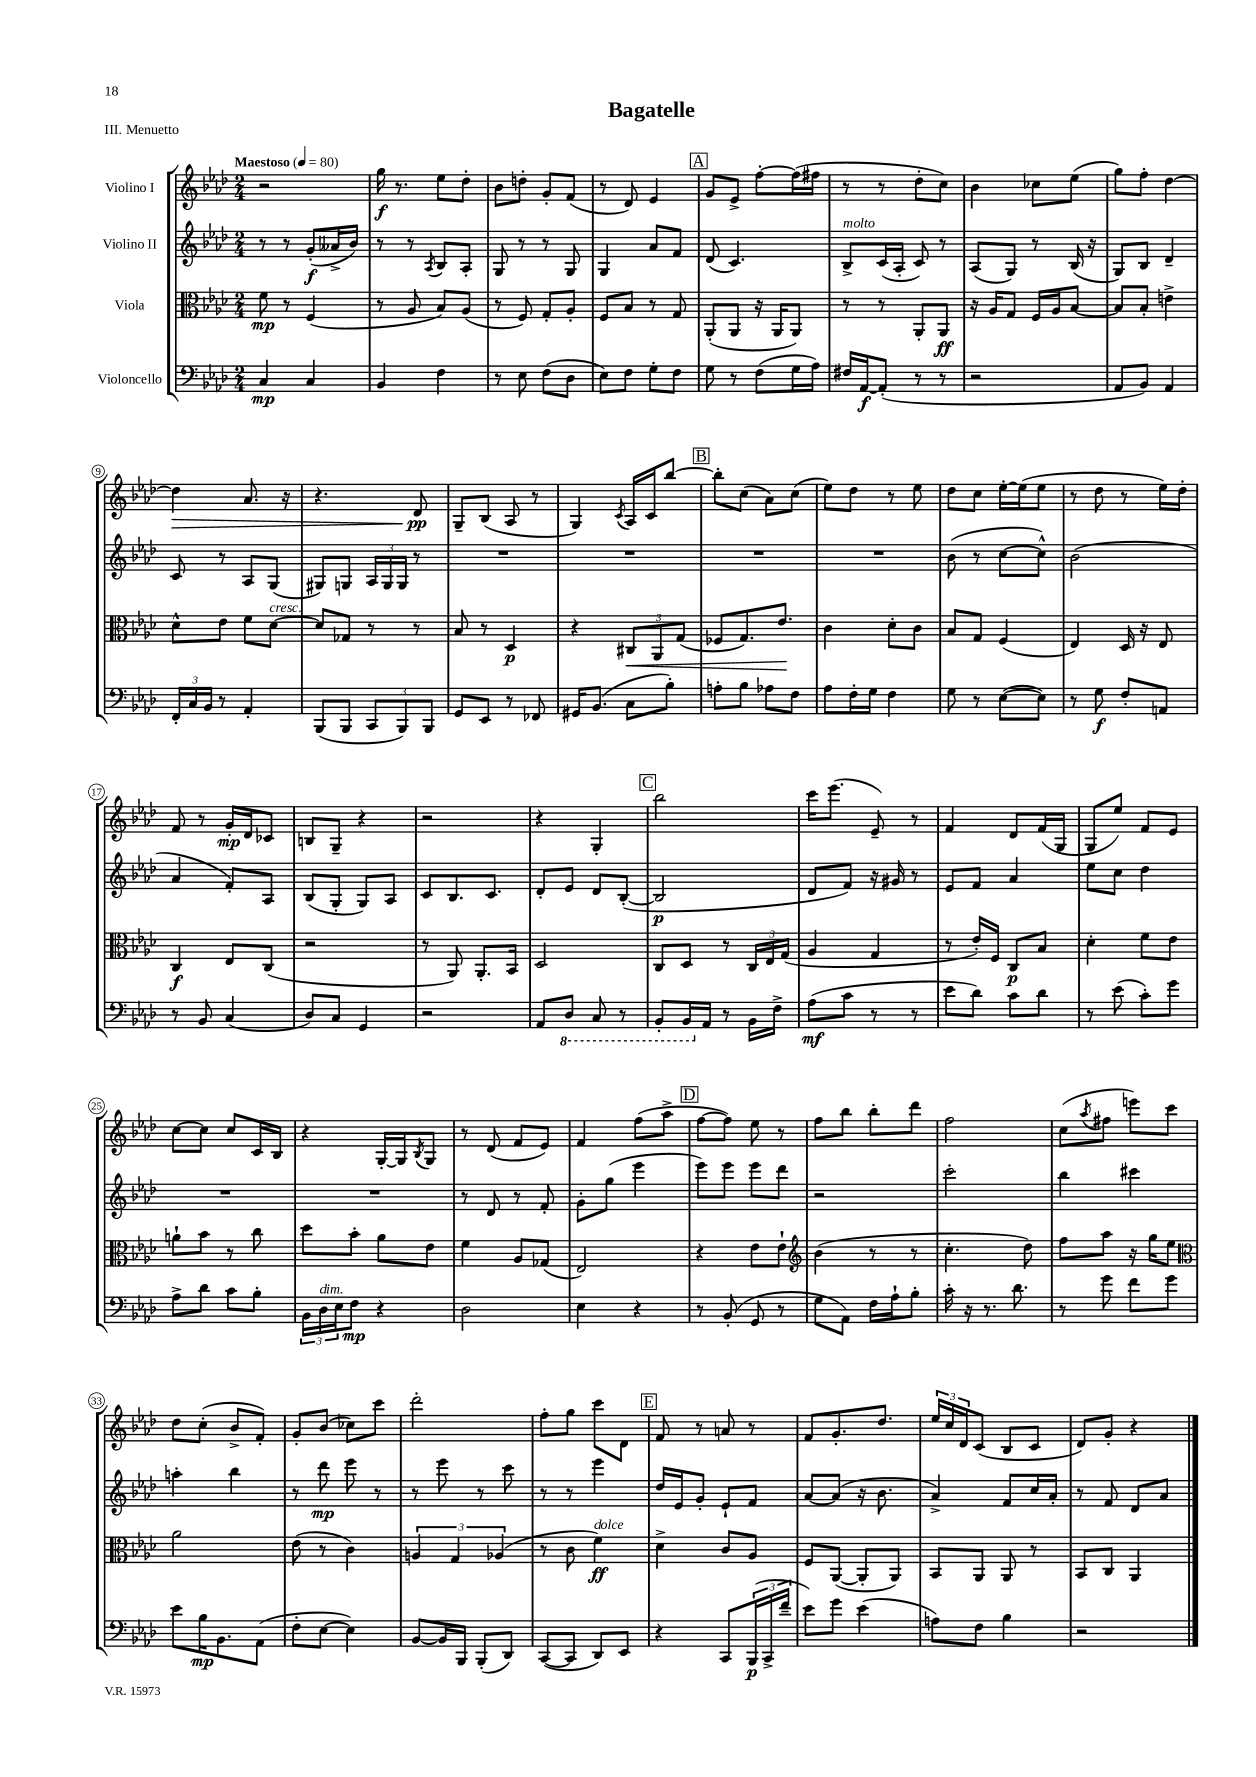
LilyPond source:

\header { title = "Bagatelle" piece = "III. Menuetto" }
<<
\new StaffGroup <<
\new Staff = "s0" \with { instrumentName = "Violino I" } {
    \clef treble \key aes \major \numericTimeSignature \time 2/4 \tempo "Maestoso" 4 = 80
    r2 |
    g''16\f r8. ees''8 des''8-. |
    bes'8 d''8-. g'8-. f'8( |
    r8 des'8) ees'4 |
    \mark \markup { \box "A" } g'8 ees'8-> f''8~-. f''16( fis''16 |
    r8 r8 des''8-. c''8) |
    bes'4 ces''8 ees''8( |
    g''8) f''8-. des''4~ |
    des''4\> aes'8. r16 |
    r4. des'8\pp\! |
    g8-- bes8( aes8 r8 |
    g4) \acciaccatura { c'8 } aes16 c'16 bes''8~ |
    \mark \markup { \box "B" } bes''8-. c''8( aes'8) c''8( |
    ees''8) des''8 r8 ees''8 |
    des''8 c''8 ees''16~-. ees''16( ees''8 |
    r8 des''8 r8 ees''16) des''16-. |
    f'8 r8 g'16-.\mp des'16 ces'8 |
    b8 g8-- r4 |
    r2 |
    r4 g4-. |
    \mark \markup { \box "C" } bes''2 |
    c'''16 ees'''8.( ees'8--) r8 |
    f'4 des'8 f'16( g16 |
    g8 ees''8) f'8 ees'8 |
    c''8~ c''8 c''8 c'16 bes16 |
    r4 g16~-. g16 \acciaccatura { bes8 } g8 |
    r8 des'8( f'8 ees'8) |
    f'4 f''8( aes''8-> |
    \mark \markup { \box "D" } f''8~ f''8) ees''8 r8 |
    f''8 bes''8 bes''8-. des'''8 |
    f''2 |
    c''8( \acciaccatura { aes''8 } fis''8 e'''8) c'''8 |
    des''8 c''8-.( bes'8-> f'8-.) |
    g'8-. bes'8( ces''8) c'''8 |
    des'''2-. |
    f''8-. g''8 c'''8 des'8 |
    \mark \markup { \box "E" } f'8 r8 a'8 r8 |
    f'8 g'8.-. des''8. |
    \tuplet 3/2 { ees''16 c''16 des'16 } c'8( bes8 c'8 |
    des'8) g'8-. r4 \bar "|." |
}
\new Staff = "s1" \with { instrumentName = "Violino II" } {
    \clef treble \key aes \major \numericTimeSignature \time 2/4
    r8 r8 g'8-.\f( aeses'16-> bes'16) |
    r8 r8 \acciaccatura { aes8 } bes8 aes8-. |
    g8 r8 r8 g8 |
    g4 aes'8 f'8 |
    \mark \markup { \box "A" } des'8( c'4.) |
    bes8->^\markup { \italic "molto" } c'16( aes16-. c'8) r8 |
    aes8( g8) r8 bes16( r16 |
    g8) bes8 des'4-- |
    c'8 r8 aes8 g8( |
    gis8) g8 \tuplet 3/2 { aes16 g16 g16 } r8 |
    R2 |
    R2 |
    \mark \markup { \box "B" } R2 |
    R2 |
    bes'8( r8 c''8~ c''8-^) |
    bes'2( |
    aes'4 f'8-.) aes8 |
    bes8( g8-. g8) aes8 |
    c'8 bes8. c'8. |
    des'8-. ees'8 des'8 bes8~-.( |
    \mark \markup { \box "C" } bes2\p |
    des'8 f'8) r16 gis'16 r8 |
    ees'8 f'8 aes'4 |
    ees''8 c''8 des''4 |
    R2 |
    R2 |
    r8 des'8 r8 f'8-. |
    g'8-. g''8( ees'''4 |
    \mark \markup { \box "D" } ees'''8) ees'''8 ees'''8 des'''8 |
    r2 |
    c'''2-. |
    bes''4 cis'''4 |
    a''4-. bes''4 |
    r8 des'''8\mp ees'''8 r8 |
    r8 ees'''8 r8 c'''8 |
    r8 r8 ees'''4 |
    \mark \markup { \box "E" } des''16 ees'16 g'8-. ees'8-! f'8 |
    aes'8~ aes'8( r16 bes'8. |
    aes'4->) f'8 c''16 aes'16-. |
    r8 f'8 des'8 aes'8 \bar "|." |
}
\new Staff = "s2" \with { instrumentName = "Viola" } {
    \clef alto \key aes \major \numericTimeSignature \time 2/4
    f'8\mp r8 f4( |
    r8 aes8 bes8) aes8( |
    r8 f8) g8-. aes8-. |
    f8 bes8 r8 g8 |
    \mark \markup { \box "A" } aes,8-.( aes,8 r16 aes,16 aes,8) |
    r8 r8 aes,8-. aes,8\ff |
    r16 aes16 g8 f16 aes16 bes8~ |
    bes8 bes8-. e'4-> |
    des'8-^ ees'8 f'8 des'8~^\markup { \italic "cresc." } |
    des'8 ges8 r8 r8 |
    bes8 r8 des4\p |
    r4 \tuplet 3/2 { cis8\< aes,8 g8( } |
    \mark \markup { \box "B" } fes8 g8.) ees'8.\! |
    c'4 des'8-. c'8 |
    bes8 g8 f4( |
    ees4) des16 r16 ees8 |
    c4\f ees8 c8( |
    r2 |
    r8 aes,8) aes,8.-. bes,16 |
    des2 |
    \mark \markup { \box "C" } c8 des8 r8 \tuplet 3/2 { c16 ees16 g16( } |
    aes4 g4 |
    r8 ees'16-.) f16 c8\p bes8 |
    des'4-. f'8 ees'8 |
    a'8-! bes'8 r8 c''8 |
    des''8 bes'8-. aes'8 ees'8 |
    f'4 aes8 ges8( |
    ees2) |
    \mark \markup { \box "D" } r4 ees'8 ees'8-! |
    \clef treble bes'4( r8 r8 |
    c''4.-. des''8) |
    f''8 aes''8 r16 g''16 ees''8 |
    \clef alto aes'2 |
    ees'8( r8 c'4) |
    \tuplet 3/2 { a4 g4 aes4( } |
    r8 c'8 f'4\ff^\markup { \italic "dolce" }) |
    \mark \markup { \box "E" } des'4-> c'8 aes8 |
    f8 aes,8~( aes,8-. aes,8) |
    bes,8 aes,8 aes,8 r8 |
    bes,8 c8 aes,4 \bar "|." |
}
\new Staff = "s3" \with { instrumentName = "Violoncello" } {
    \clef bass \key aes \major \numericTimeSignature \time 2/4
    c4\mp c4 |
    bes,4 f4 |
    r8 ees8 f8( des8 |
    ees8) f8 g8-. f8 |
    \mark \markup { \box "A" } g8 r8 f8( g16 aes16) |
    fis16 aes,16~\f aes,8-.( r8 r8 |
    r2 |
    aes,8 bes,8) aes,4 |
    \tuplet 3/2 { f,16-. c16 bes,16 } r8 aes,4-. |
    bes,,8( bes,,8 \tuplet 3/2 { c,8 bes,,8) bes,,8 } |
    g,8 ees,8 r8 fes,8 |
    gis,16 bes,8.( c8 bes8-.) |
    \mark \markup { \box "B" } a8-. bes8 aes8 f8 |
    aes8 f16-. g16 f4 |
    g8 r8 ees8~( ees8) |
    r8 g8\f f8-. a,8 |
    r8 bes,8 c4( |
    des8) c8 g,4 |
    r2 |
    aes,8 \ottava #-1 des,8 c,8 r8 |
    \mark \markup { \box "C" } bes,,8-. bes,,16 \ottava #0 aes,16 r8 bes,16 f16-> |
    aes8\mf( c'8 r8 r8 |
    ees'8 des'8) c'8 des'8 |
    r8 ees'8( c'8-.) g'8 |
    aes8-> des'8 c'8 bes8-. |
    \tuplet 3/2 { bes,16 des16^\markup { \italic "dim." } ees16 } f8\mp r4 |
    des2 |
    ees4 r4 |
    \mark \markup { \box "D" } r8 bes,8-.( g,8 r8 |
    g8 aes,8) f16 aes16-! bes8-. |
    c'16-. r16 r8. des'8. |
    r8 g'8 f'8 g'8 |
    ees'8 bes16\mp bes,8. aes,8( |
    f8-. ees8~ ees4) |
    bes,8~ bes,16 bes,,16 bes,,8-.( des,8) |
    c,8~( c,8 des,8) ees,8 |
    \mark \markup { \box "E" } r4 c,8 \tuplet 3/2 { bes,,16\p( c,16-> f'16-- } |
    ees'8) g'8 ees'4( |
    a8) f8 bes4 |
    r2 \bar "|." |
}
>>
>>
\layout { \context { \Score \override BarNumber.stencil = #(make-stencil-circler 0.1 0.3 ly:text-interface::print) } }
